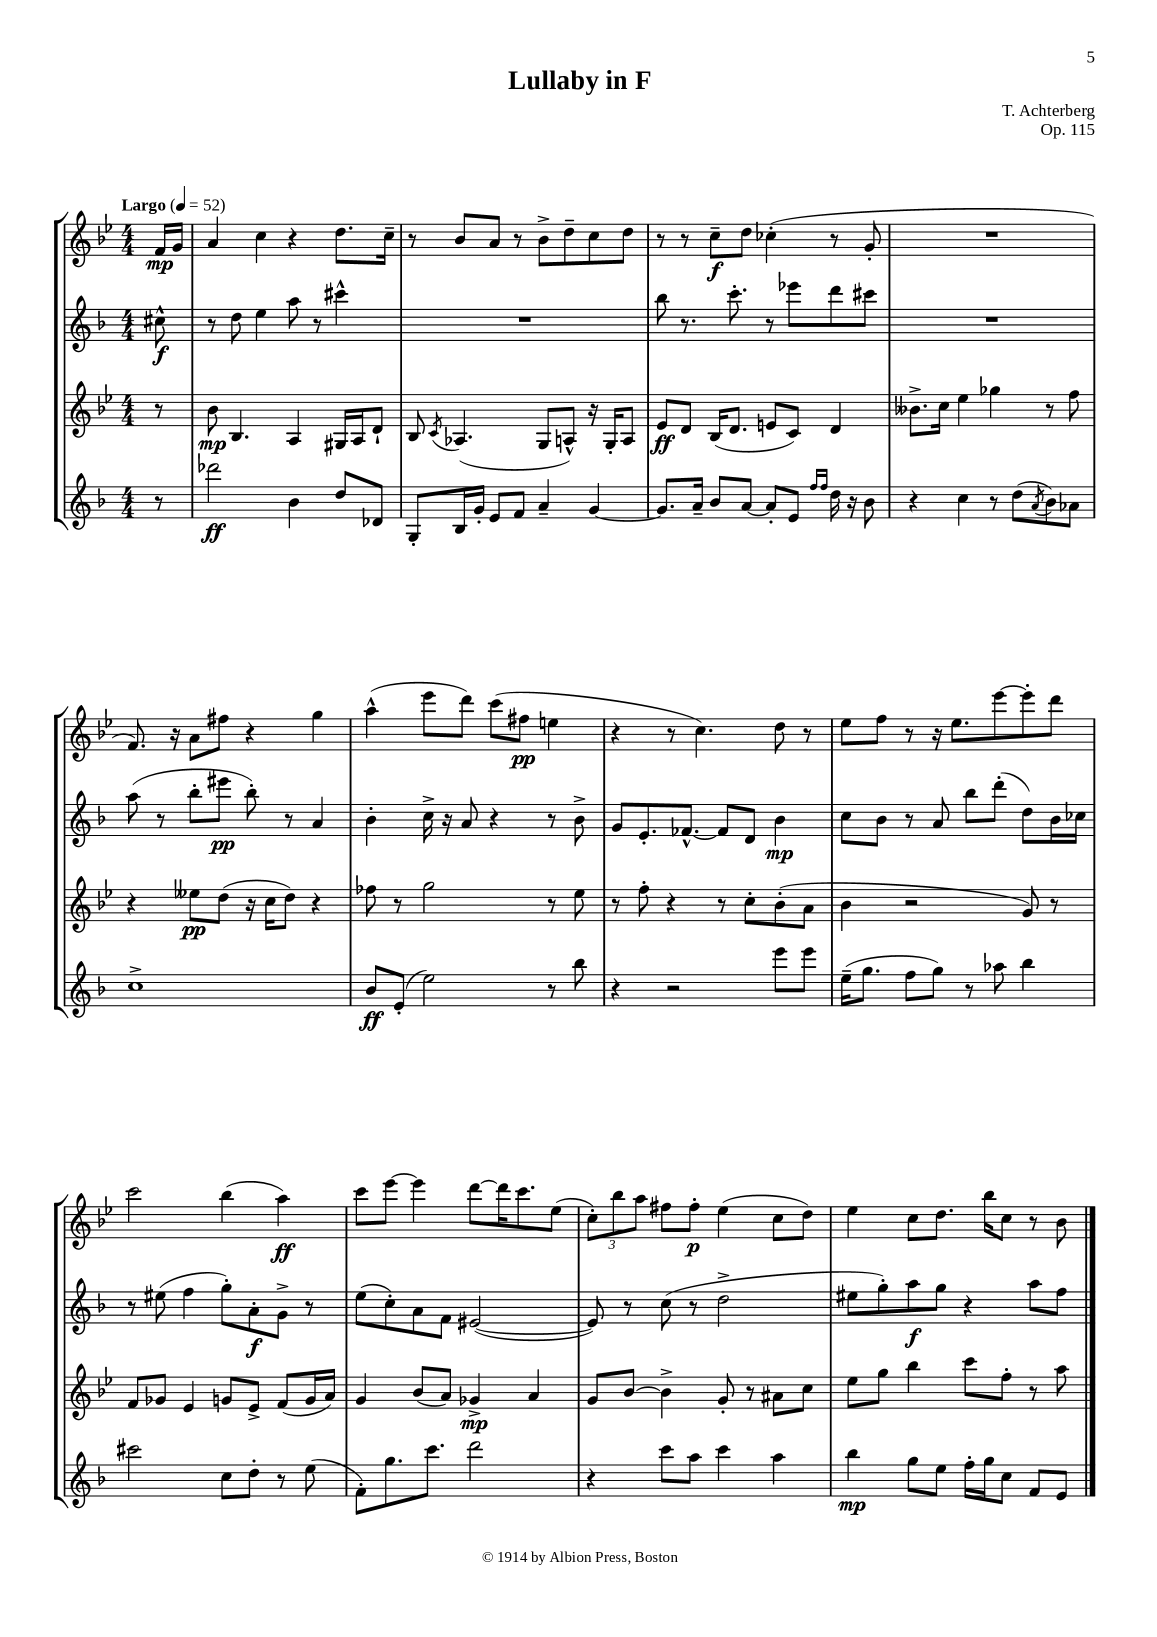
\header { title = "Lullaby in F" composer = "T. Achterberg" opus = "Op. 115" }
<<
\new StaffGroup <<
\new Staff = "s0" {
    \clef treble \key bes \major \numericTimeSignature \time 4/4 \partial 8 \tempo "Largo" 4 = 52
    f'16\mp g'16 |
    a'4 c''4 r4 d''8. c''16-- |
    r8 bes'8 a'8 r8 bes'8-> d''8-- c''8 d''8 |
    r8 r8 c''8--\f d''8 ces''4-.( r8 g'8-. |
    R1 |
    f'8.) r16 a'8 fis''8 r4 g''4 |
    a''4-^( ees'''8 d'''8) c'''8( fis''8\pp e''4 |
    r4 r8 c''4.) d''8 r8 |
    ees''8 f''8 r8 r16 ees''8. ees'''8~ ees'''8-. d'''8 |
    c'''2 bes''4( a''4\ff) |
    c'''8 ees'''8~ ees'''4 d'''8~ d'''16 c'''8. ees''8( |
    \tuplet 3/2 { c''8-.) bes''8 a''8 } fis''8 fis''8-.\p ees''4( c''8 d''8) |
    ees''4 c''8 d''8. bes''16 c''8 r8 bes'8 \bar "|." |
}
\new Staff = "s1" {
    \clef treble \key f \major \numericTimeSignature \time 4/4 \partial 8
    cis''8-^\f |
    r8 d''8 e''4 a''8 r8 cis'''4-^ |
    R1 |
    bes''8 r8. c'''8.-. r8 ees'''8 d'''8 cis'''8 |
    R1 |
    a''8( r8 bes''8-. eis'''8\pp bes''8-.) r8 a'4 |
    bes'4-. c''16-> r16 a'8 r4 r8 bes'8-> |
    g'8 e'8.-. fes'8.~-^ fes'8 d'8 bes'4\mp |
    c''8 bes'8 r8 a'8 bes''8 d'''8-.( d''8) bes'16 ces''16 |
    r8 eis''8( f''4 g''8-.) a'8-.\f g'8-> r8 |
    e''8( c''8-.) a'8 f'8 eis'2~( |
    eis'8) r8 c''8( r8 d''2-> |
    eis''8 g''8-.) a''8\f g''8 r4 a''8 f''8 \bar "|." |
}
\new Staff = "s2" {
    \clef treble \key bes \major \numericTimeSignature \time 4/4 \partial 8
    r8 |
    bes'8\mp bes4. a4 gis16 a16 d'8-! |
    bes8 \acciaccatura { c'8 } aes4.( g8 a8-^) r16 g16-. a8 |
    ees'8\ff d'8 bes16( d'8. e'8 c'8) d'4 |
    beses'8.-> c''16 ees''4 ges''4 r8 f''8 |
    r4 eeses''8\pp d''8( r16 c''16 d''8) r4 |
    fes''8 r8 g''2 r8 ees''8 |
    r8 f''8-. r4 r8 c''8-. bes'8-.( a'8 |
    bes'4 r2 g'8) r8 |
    f'8 ges'8 ees'4 g'8 ees'8-> f'8( g'16 a'16) |
    g'4 bes'8( a'8) ges'4->\mp a'4 |
    g'8 bes'8~ bes'4-> g'8-. r8 ais'8 c''8 |
    ees''8 g''8 bes''4 c'''8 f''8-. r8 a''8 \bar "|." |
}
\new Staff = "s3" {
    \clef treble \key f \major \numericTimeSignature \time 4/4 \partial 8
    r8 |
    des'''2\ff bes'4 d''8 des'8 |
    g8-. bes16 g'16-. e'8 f'8 a'4-- g'4~ |
    g'8. a'16-- bes'8 a'8~ a'8-. e'8 \grace { f''16 f''16 } d''16 r16 bes'8 |
    r4 c''4 r8 d''8( \acciaccatura { a'8 } bes'8) aes'8 |
    c''1-> |
    bes'8\ff e'8-.( e''2) r8 bes''8 |
    r4 r2 e'''8 e'''8 |
    e''16--( g''8. f''8 g''8) r8 aes''8 bes''4 |
    cis'''2 c''8 d''8-. r8 e''8( |
    f'8-.) g''8. c'''8. d'''2 |
    r4 c'''8 a''8 c'''4 a''4 |
    bes''4\mp g''8 e''8 f''16-. g''16 c''8 f'8 e'8 \bar "|." |
}
>>
>>
\layout { \context { \Score \remove "Bar_number_engraver" } }
